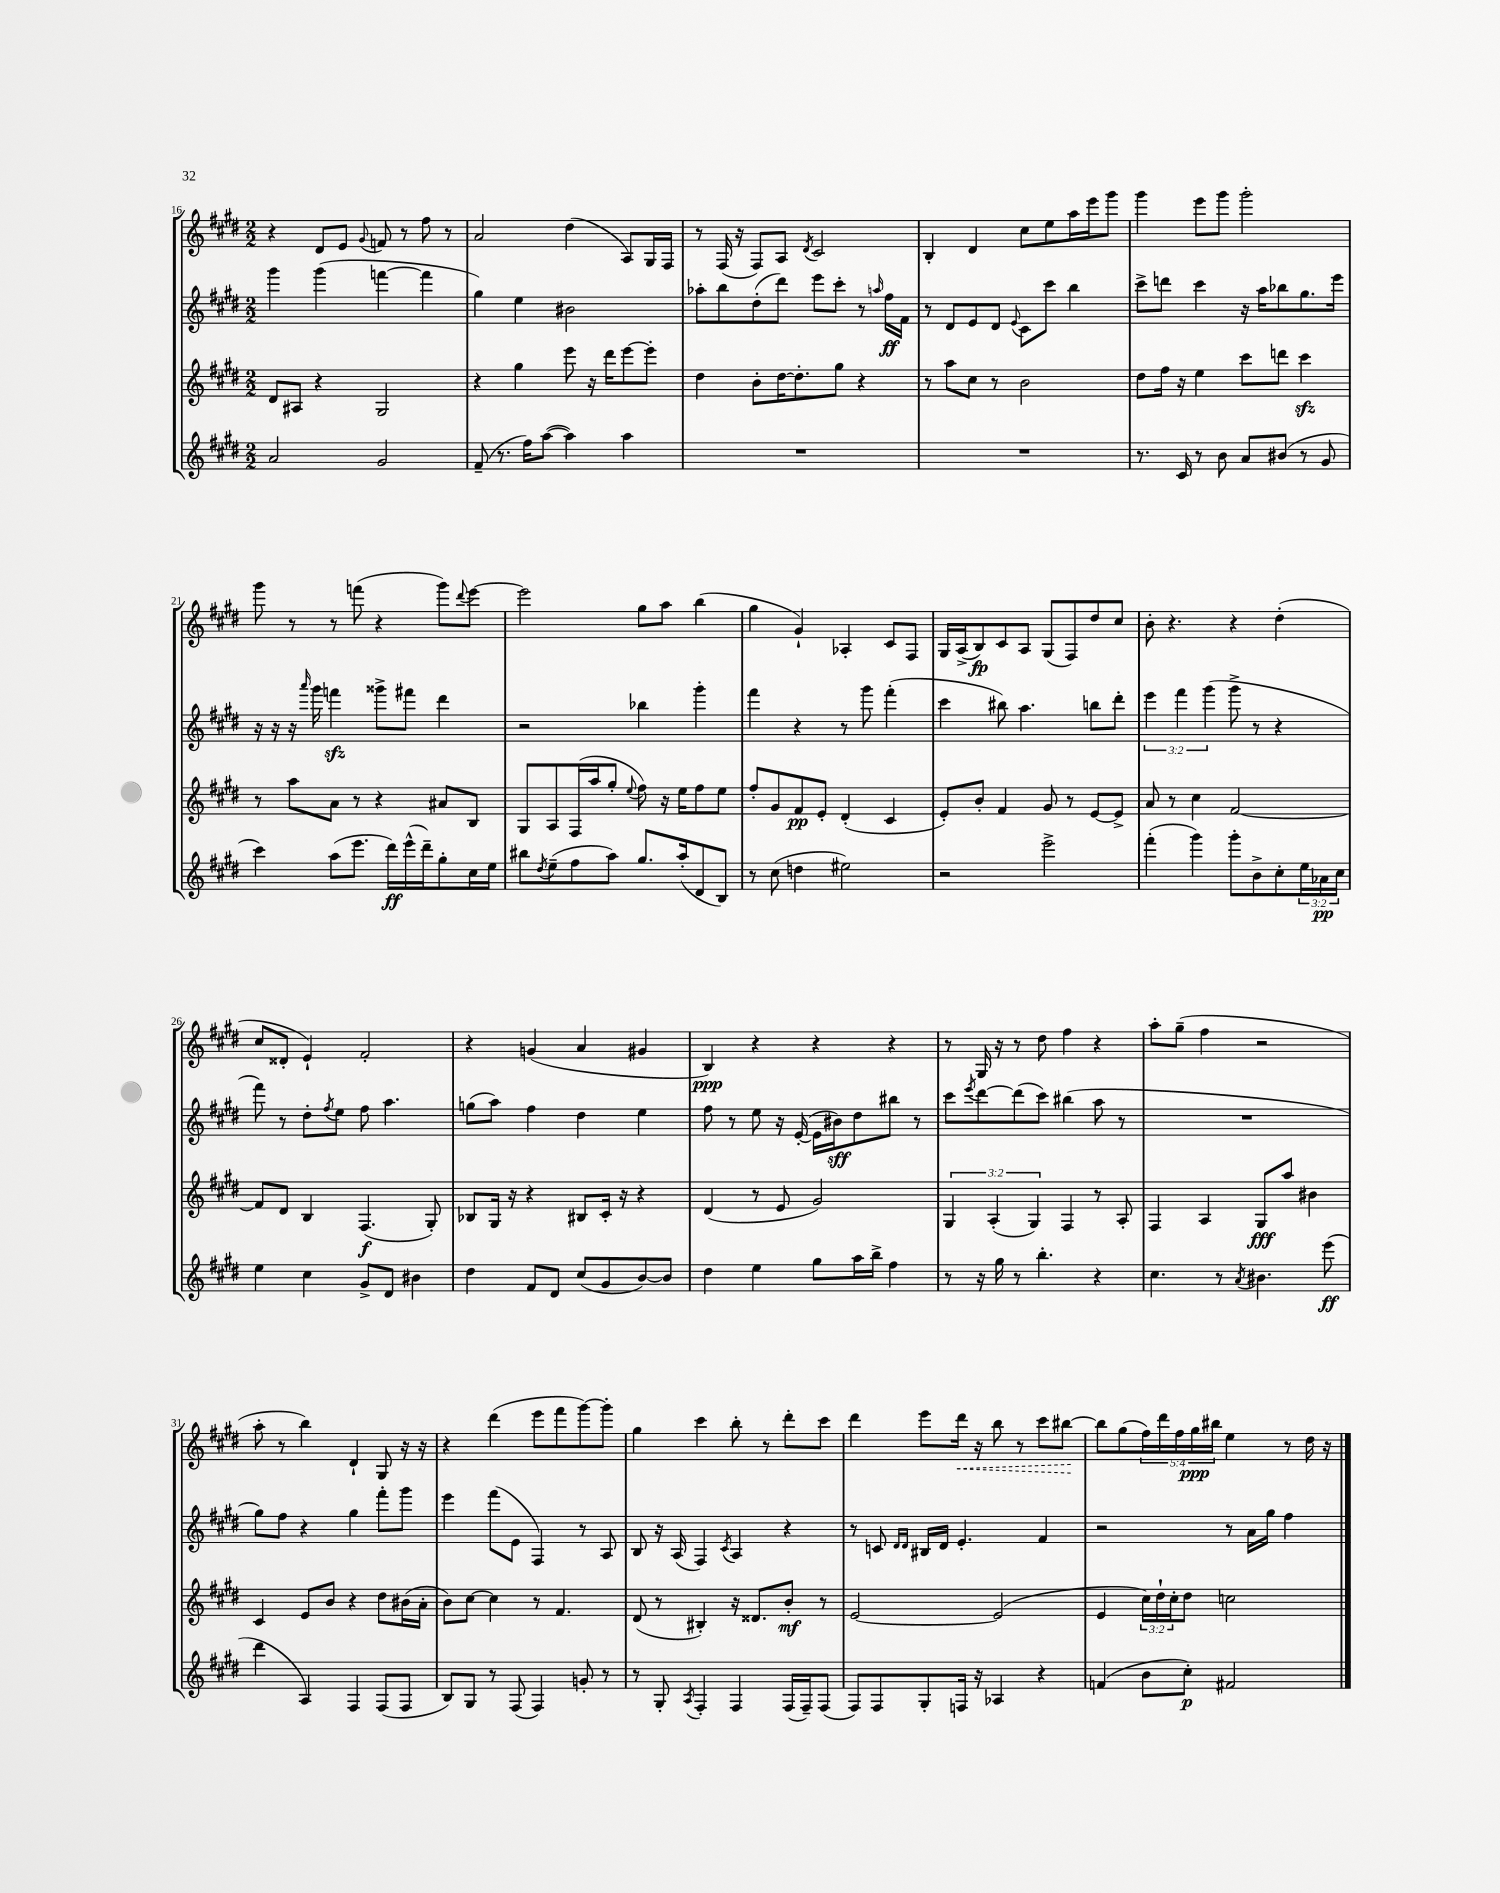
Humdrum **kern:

**kern	**dynam	**kern	**dynam	**kern	**dynam	**kern	**dynam
*part4	*part4	*part3	*part3	*part2	*part2	*part1	*part1
*staff4	*staff4	*staff3	*staff3	*staff2	*staff2	*staff1	*staff1
*clefG2	*	*clefG2	*	*clefG2	*	*clefG2	*
*k[f#c#g#d#]	*	*k[f#c#g#d#]	*	*k[f#c#g#d#]	*	*k[f#c#g#d#]	*
*M2/2	*	*M2/2	*	*M2/2	*	*M2/2	*
=16	=16	=16	=16	=16	=16	=16	=16
2a/	.	8d#/L	.	4ggg#\	.	4r	.
.	.	8A#X/J	.	.	.	.	.
.	.	4r	.	(4ggg#\	.	8d#/L	.
.	.	.	.	.	.	8e/J	.
.	.	.	.	.	.	8qqg#/	.
2g#/	.	2G#/	.	[4fffn\	.	8fn/	.
.	.	.	.	.	.	8r	.
.	.	.	.	4fff\]	.	8ff#\	.
.	.	.	.	.	.	8r	.
=17	=17	=17	=17	=17	=17	=17	=17
(8f#~/	.	4r	.	4gg#\)	.	2a/	.
8.r	.	.	.	.	.	.	.
.	.	4gg#\	.	4ee\	.	.	.
16ff#\KL)	.	.	.	.	.	.	.
([8aa\J	.	.	.	.	.	.	.
4aa\])	.	8eee\	.	2b#X\	.	(4dd#\	.
.	.	16r	.	.	.	.	.
.	.	16ddd#\KL	.	.	.	.	.
4aa\	.	[8eee\	.	.	.	8A/L)	.
.	.	8eee'\J]	.	.	.	16G#/L	.
.	.	.	.	.	.	16F#/JJ	.
=18	=18	=18	=18	=18	=18	=18	=18
1r	.	4dd#\	.	8aa-X'\L	.	8r	.
.	.	.	.	8bb\	.	(16F#/	.
.	.	.	.	.	.	16r	.
.	.	8b'\L	.	(8dd#'\	.	8F#/L)	.
.	.	[16dd#\K	.	8ddd#\J)	.	8A/J	.
.	.	8.dd#'\]	.	.	.	.	.
.	.	.	.	.	.	8qd#/	.
.	.	.	.	8eee\L	.	2c#/	.
.	.	8gg#\J	.	8ccc#'\J	.	.	.
.	.	4r	.	8r	.	.	.
.	.	.	.	16qqaan/	.	.	.
.	.	.	.	16ff#\LL	ff	.	.
.	.	.	.	16f#\JJ	.	.	.
=19	=19	=19	=19	=19	=19	=19	=19
1r	.	8r	.	8r	.	4B'/	.
.	.	8aa\L	.	8d#/L	.	.	.
.	.	8cc#\J	.	8e/	.	4d#/	.
.	.	8r	.	8d#/J	.	.	.
.	.	.	.	8qqe/	.	.	.
.	.	2b\	.	8c#\L	.	8cc#\L	.
.	.	.	.	8ccc#\J	.	8ee\	.
.	.	.	.	4bb\	.	16aa\L	.
.	.	.	.	.	.	16eee\J	.
.	.	.	.	.	.	8ggg#\J	.
=20	=20	=20	=20	=20	=20	=20	=20
8.r	.	8dd#\L	.	8ccc#^\L	.	4ggg#\	.
.	.	16ff#\Jk	.	8dddn\J	.	.	.
16c#/	.	16r	.	.	.	.	.
8r	.	4ee\	.	4ccc#\	.	8eee\L	.
8b\	.	.	.	.	.	8ggg#\J	.
8a/L	.	8ccc#\L	.	16r	.	2ggg#'\	.
.	.	.	.	16aa\KL	.	.	.
(8b#X/J	.	8dddn\J	.	8bb-X\	.	.	.
8r	.	4ccc#zz\	.	8.gg#\	.	.	.
8g#/	.	.	.	.	.	.	.
.	.	.	.	16eee\Jk	.	.	.
!!LO:LB:g=z
=21	=21	=21	=21	=21	=21	=21	=21
4ccc#\)	.	8r	.	16r	.	8ggg#\	.
.	.	.	.	16r	.	.	.
.	.	8aa\L	.	16r	.	8r	.
.	.	.	.	16qqaaa/	.	.	.
.	.	.	.	16ggg#\	.	.	.
(8aa\L	.	8a\J	.	4fffnzz\	.	8r	.
8.eee\J	.	8r	.	.	.	(8fffn\	.
.	.	4r	.	8ggg##X^\L	.	4r	.
16ddd#\LL)	ff	.	.	.	.	.	.
(16eee^^\	.	.	.	8fff#X\J	.	.	.
16ddd#~\J)	.	.	.	.	.	.	.
8gg#'\	.	8a#X/L	.	4ddd#\	.	8ggg#\L)	.
.	.	.	.	.	.	8qqddd#/	.
16cc#\L	.	8B/J	.	.	.	[8eee\J	.
16ee\JJ	.	.	.	.	.	.	.
=22	=22	=22	=22	=22	=22	=22	=22
8bb#X\L	.	8G#/L	.	2r	.	2eee\]	.
8qdd#/	.	.	.	.	.	.	.
(8ee~\	.	8A/	.	.	.	.	.
8ff#\	.	(16F#/L	.	.	.	.	.
.	.	16aa/J	.	.	.	.	.
8aa\J)	.	8gg#'/J	.	.	.	.	.
.	.	8qqee/	.	.	.	.	.
8.gg#/L	.	8ff#\)	.	4bb-X\	.	8gg#\L	.
.	.	16r	.	.	.	8aa\J	.
(16aa'/k	.	16ee\KL	.	.	.	.	.
8d#/	.	8ff#\	.	4ggg#'\	.	(4bb\	.
8B/J)	.	8ee\J	.	.	.	.	.
=23	=23	=23	=23	=23	=23	=23	=23
8r	.	8ff#'/L	.	4fff#\	.	4gg#\	.
(8cc#\	.	8g#/	.	.	.	.	.
4ddn\	.	8f#/	pp	4r	.	4g#`/)	.
.	.	8e'/J	.	.	.	.	.
2ee#X\)	.	(4d#'/	.	8r	.	4A-X'/	.
.	.	.	.	8ggg#\	.	.	.
.	.	4c#/	.	(4fff#'\	.	8c#/L	.
.	.	.	.	.	.	8F#/J	.
=24	=24	=24	=24	=24	=24	=24	=24
2r	.	8e'/L)	.	4ccc#\	.	16G#/LL	.
.	.	.	.	.	.	(16A^/J	.
.	.	8b'/J	.	.	.	8B/)	fp
.	.	4f#/	.	8bb#X\)	.	8c#/	.
.	.	.	.	4.aa\	.	8A/J	.
2eee^\	.	8g#/	.	.	.	(8G#/L	.
.	.	8r	.	.	.	8F#/)	.
.	.	[8e/L	.	8bbn\L	.	8dd#/	.
.	.	8e^/J]	.	8ddd#'\J	.	8cc#/J	.
=25	=25	=25	=25	=25	=25	=25	=25
(4fff#'\	.	8a/	.	6eee\	.	8b'\	.
.	.	8r	.	.	.	4.r	.
.	.	.	.	6fff#\	.	.	.
4ggg#\)	.	4cc#\	.	.	.	.	.
.	.	.	.	(6ggg#\	.	.	.
8ggg#'\L	.	[2f#/	.	8ggg#^\	.	4r	.
8b^\	.	.	.	8r	.	.	.
8cc#'\	.	.	.	4r	.	(4dd#'\	.
24ee\L	.	.	.	.	.	.	.
24a-X\	pp	.	.	.	.	.	.
24cc#\JJ	.	.	.	.	.	.	.
!!LO:LB:g=z
=26	=26	=26	=26	=26	=26	=26	=26
4ee\	.	8f#/L]	.	8fff#\)	.	8cc#/L	.
.	.	8d#/J	.	8r	.	8d##X'/J	.
4cc#\	.	4B/	.	8dd#'\L	.	4e`/)	.
.	.	.	.	8qff#/	.	.	.
.	.	.	.	8ee\J	.	.	.
8g#^/L	.	(4.F#/	f	8ff#\	.	2f#'/	.
8d#/J	.	.	.	4.aa\	.	.	.
4b#X\	.	.	.	.	.	.	.
.	.	8G#'/)	.	.	.	.	.
=27	=27	=27	=27	=27	=27	=27	=27
4dd#\	.	8B-X/L	.	(8ggn\L	.	4r	.
.	.	16G#/Jk	.	8aa\J)	.	.	.
.	.	16r	.	.	.	.	.
8f#/L	.	4r	.	4ff#\	.	(4gn/	.
8d#/J	.	.	.	.	.	.	.
(8cc#/L	.	8B#X/L	.	4dd#\	.	4a/	.
8g#/	.	16c#'/Jk	.	.	.	.	.
.	.	16r	.	.	.	.	.
[8b/)	.	4r	.	4ee\	.	4g#X/	.
8b/J]	.	.	.	.	.	.	.
=28	=28	=28	=28	=28	=28	=28	=28
4dd#\	.	(4d#/	.	8ff#\	.	4B/)	ppp
.	.	.	.	8r	.	.	.
4ee\	.	8r	.	8ee\	.	4r	.
.	.	8e/	.	16r	.	.	.
.	.	.	.	([16e'/	.	.	.
8gg#\L	.	2g#/)	.	16e\LL]	.	4r	.
.	.	.	.	16b#X\J)	sff	.	.
16aa\L	.	.	.	8dd#\	.	.	.
16bb^\JJ	.	.	.	.	.	.	.
4ff#\	.	.	.	8bb#X\J	.	4r	.
.	.	.	.	8r	.	.	.
=29	=29	=29	=29	=29	=29	=29	=29
8r	.	6G#/	.	8ccc#\L	.	8r	.
.	.	.	.	8qeee/	.	.	.
16r	.	.	.	[8ddd#\	.	16G#/	.
.	.	(6A'/	.	.	.	.	.
16gg#\	.	.	.	.	.	16r	.
8r	.	.	.	(8ddd#\]	.	8r	.
.	.	6G#/)	.	.	.	.	.
4.bb'\	.	.	.	8ccc#\J)	.	8dd#\	.
.	.	4F#/	.	(4bb#X\	.	4ff#\	.
4r	.	8r	.	8aa\	.	4r	.
.	.	8A'/	.	8r	.	.	.
=30	=30	=30	=30	=30	=30	=30	=30
4.cc#\	.	4F#/	.	1r	.	8aa'\L	.
.	.	.	.	.	.	(8gg#~\J	.
.	.	4A/	.	.	.	4ff#\	.
8r	.	.	.	.	.	.	.
8qa/	.	.	.	.	.	.	.
4.b#X\	.	8G#/L	fff	.	.	2r	.
.	.	8aa/J	.	.	.	.	.
.	.	4b#X\	.	.	.	.	.
(8eee\	ff	.	.	.	.	.	.
!!LO:LB:g=z
=31	=31	=31	=31	=31	=31	=31	=31
4ddd#\	.	4c#/	.	8gg#\L)	.	8aa'\	.
.	.	.	.	8ff#\J	.	8r	.
4A/)	.	8e/L	.	4r	.	4bb\)	.
.	.	8b/J	.	.	.	.	.
4F#/	.	4r	.	4gg#\	.	4d#`/	.
(8F#/L	.	8dd#\L	.	8fff#'\L	.	8G#/	.
8F#/J	.	(16b#X\L	.	8ggg#\J	.	16r	.
.	.	16a'\JJ	.	.	.	16r	.
=32	=32	=32	=32	=32	=32	=32	=32
8B/L)	.	8b\L)	.	4eee\	.	4r	.
8G#/J	.	[8cc#\J	.	.	.	.	.
8r	.	4cc#\]	.	(8fff#\L	.	(4ddd#\	.
(8F#/	.	.	.	8e\J	.	.	.
4F#/)	.	8r	.	4F#/)	.	8eee\L	.
.	.	4.f#/	.	.	.	8fff#\	.
8gn'/	.	.	.	8r	.	[8ggg#\)	.
8r	.	.	.	8A/	.	8ggg#'\J]	.
=33	=33	=33	=33	=33	=33	=33	=33
8r	.	(8d#/	.	8B/	.	4gg#\	.
8G#'/	.	8r	.	16r	.	.	.
.	.	.	.	(16A/	.	.	.
8qA/	.	.	.	.	.	.	.
4F#'/	.	4B#X'/)	.	4F#/)	.	4ccc#\	.
.	.	.	.	8qc#/	.	.	.
4F#/	.	16r	.	4A/	.	8bb'\	.
.	.	8.d##X/L	.	.	.	.	.
.	.	.	.	.	.	8r	.
(16F#/LL	.	8b'/J	mf	4r	.	8ddd#'\L	.
16F#~/J)	.	.	.	.	.	.	.
(8F#/J	.	8r	.	.	.	8ccc#\J	.
=34	=34	=34	=34	=34	=34	=34	=34
8F#/L)	.	[2e/	.	8r	.	4ddd#\	.
8F#/	.	.	.	8cn/	.	.	.
.	.	.	.	16qqd#/LL	.	.	.
.	.	.	.	16qqd#/JJ	.	.	.
8G#'/	.	.	.	16B#X/LL	.	8eee\L	.
.	.	.	.	16d#/JJ	.	.	.
!	!	!	!	!	!	!	!LO:HP:b
16Fn/Jk	.	.	.	4.e'/	.	16ddd#\Jk	<
16r	.	.	.	.	.	16r	.
4A-X/	.	(2e/]	.	.	.	8bb\	.
.	.	.	.	.	.	8r	.
4r	.	.	.	4f#/	.	8ccc#\L	.
.	.	.	.	.	.	[8bb#X\J	.
.	.	.	.	.	.	.	[
=35	=35	=35	=35	=35	=35	=35	=35
(4fn/	.	4e/	.	2r	.	8bb#\L]	.
.	.	.	.	.	.	(8gg#\	.
8b\L	.	24cc#\LL)	.	.	.	20ff#\L)	.
.	.	24dd#`\	.	.	.	.	.
.	.	.	.	.	.	20ddd#\	.
.	.	24cc#'\J	.	.	.	.	.
.	.	.	.	.	.	20ff#\	.
8cc#'\J)	p	8dd#\J	.	.	.	.	.
.	.	.	.	.	.	20gg#\	ppp
.	.	.	.	.	.	20bb#X\JJ	.
2f#X/	.	2ccn\	.	8r	.	4ee\	.
.	.	.	.	16a\LL	.	.	.
.	.	.	.	16gg#\JJ	.	.	.
.	.	.	.	4ff#\	.	8r	.
.	.	.	.	.	.	16dd#\	.
.	.	.	.	.	.	16r	.
==	==	==	==	==	==	==	==
*-	*-	*-	*-	*-	*-	*-	*-
